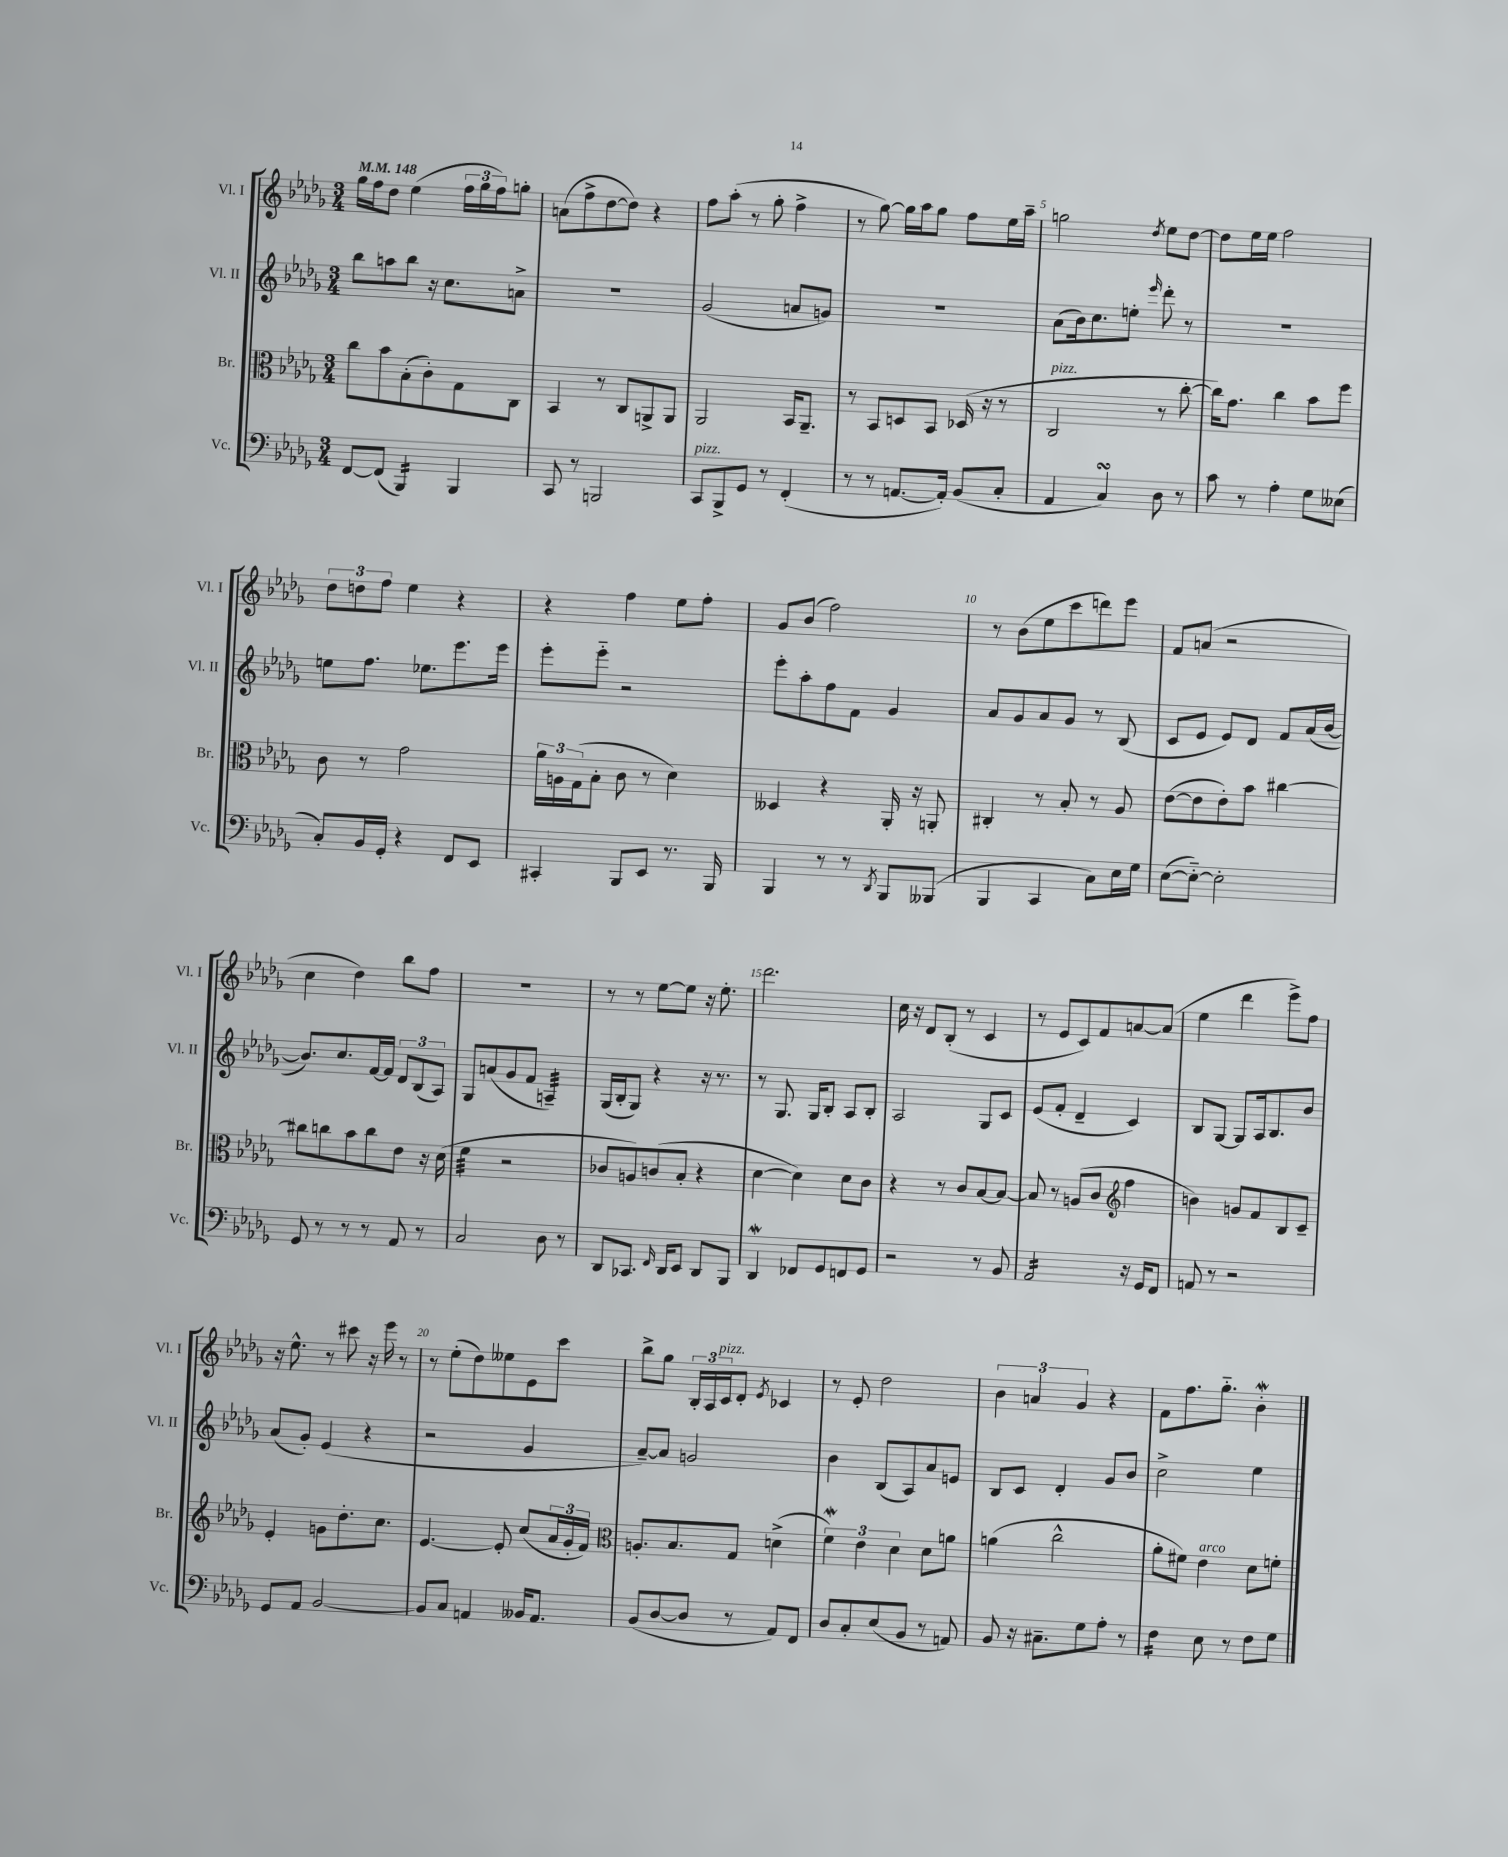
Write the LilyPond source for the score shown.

<<
\new StaffGroup <<
\new Staff = "s0" \with { instrumentName = "Vl. I" shortInstrumentName = "Vl. I" } {
    \clef treble \key des \major \numericTimeSignature \time 3/4 \tempo 4 = 148
    ges''16 f''16 des''8 ees''4( \tuplet 3/2 { f''16 ges''16 f''16) } g''8-. |
    a'8( f''8-> des''8~ des''8) r4 |
    f''8 aes''8-.( r8 ges''8-. f''4-> |
    r8 ges''8~) ges''16 aes''16 ges''8 f''8 ees''16 aes''16-- |
    g''2 \acciaccatura { des''8 } ees''8 des''8~ |
    des''8 ees''16 ees''16 f''2 |
    \tuplet 3/2 { des''8 d''8 f''8 } ees''4 r4 |
    r4 f''4 ees''8 f''8-. |
    ges'8 bes'8( f''2) |
    r8 bes'8( ees''8 c'''8 d'''8) ees'''8 |
    f'8 a'8( r2 |
    c''4 des''4) bes''8 f''8 |
    R2. |
    r8 r8 ees''8~ ees''8 r16 ees''8.-. |
    des'''2. |
    c''16 r16 des'8 bes8-.( r8 c'4 |
    r8 ees'8 c'8) f'8 a'8~ a'8( |
    ees''4 des'''4 ees'''8->) f''8 |
    r16 ees''8.-^ r8 cis'''8 r16 ees'''16 r8 |
    r8 ees''8-.( des''8) eeses''8 ees'8 c'''8 |
    bes''8-> ges''8 \tuplet 3/2 { bes16-. aes16 c'16^\markup { \italic "pizz." } } des'8-. \acciaccatura { ees'8 } ces'4 |
    r8 ees'8-. des''2 |
    \tuplet 3/2 { bes'4 a'4 ges'4 } r4 |
    f'8 f''8. ges''8.-_ bes'4-.\mordent \bar "|." |
}
\new Staff = "s1" \with { instrumentName = "Vl. II" shortInstrumentName = "Vl. II" } {
    \clef treble \key des \major \numericTimeSignature \time 3/4
    bes''8 a''8 bes''8 r16 c''8. a'8-> |
    R2. |
    ges'2( a'8 g'8) |
    R2. |
    aes'8( bes'16) c''8. e''8-. \grace { ees'''16 } des'''8-. r8 |
    R2. |
    e''8 f''8. ees''8. ees'''8. ees'''16 |
    ees'''8-. ees'''8-_ r2 |
    ees'''8-. aes''8-. f''8 f'8 ges'4 |
    aes'8 ges'8 aes'8 ges'8 r8 bes8( |
    c'8 ees'8 ees'8) des'8 f'8 aes'16( bes'16~ |
    bes'8.) c''8. f'16~ f'16 \tuplet 3/2 { des'8 bes8( aes8) } |
    ges8 a'8( ges'8 f'8 a4:32--) |
    ges16( bes16-. ges8) r4 r16 r8. |
    r8 ges8. ges16 bes8-. aes8 bes8-. |
    aes2 ges8 c'8 |
    ees'8( f'8-. des'4-- c'4) |
    bes8 ges8~ ges8 aes16 bes8. bes'8 |
    aes'8( ges'8-.) ees'4( r4 |
    r2 ges'4 |
    aes'8~--) aes'8 g'2 |
    bes'4 bes8( aes8) aes'8 e'8 |
    bes8 c'8 des'4-. ges'8 bes'8 |
    c''2-> ees''4 \bar "|." |
}
\new Staff = "s2" \with { instrumentName = "Br." shortInstrumentName = "Br." } {
    \clef alto \key des \major \numericTimeSignature \time 3/4
    c''8 bes'8 bes8-.( c'8-.) ges8 c8 |
    bes,4 r8 c8 a,8-> a,8 |
    aes,2 bes,16 aes,8.-- |
    r8 bes,8 d8 bes,8 des16( r16 r8 |
    c2^\markup { \italic "pizz." } r8 c''8~-. |
    c''16) ges'8. c''4 bes'8 f''8 |
    c'8 r8 ges'2 |
    \tuplet 3/2 { aes'16 a16 ges16( } bes8-. c'8 r8 des'4) |
    deses4 r4 aes,16-. r16 a,8-. |
    cis4-. r8 bes8-. r8 aes8 |
    ees'8~( ees'8 ees'8-.) bes'8 cis''4~ |
    cis''8 c''8 bes'8 c''8 ees'8 r16 des'16( |
    f'4:32 r2 |
    ces'8 a8) c'8( bes8-. r4 |
    des'4~ des'4) des'8 c'8 |
    r4 r8 c'8 bes8~ bes8~ |
    bes8 r8 a8( c'8 \clef treble f''4 |
    b'4) g'8 f'8 bes8 c'8-- |
    ees'4-. g'8 des''8.-. c''8. |
    ees'4.~ ees'8-. c''8( \tuplet 3/2 { aes'16 ges'16-. f'16) } |
    \clef alto a8.-. bes8. ges8 d'4->( |
    \tuplet 3/2 { f'4\mordent) ees'4 des'4 } des'8 a'8 |
    a'4( c''2-^ |
    aes'8-. fis'8) ees'4^\markup { \italic "arco" } des'8 f'8-. \bar "|." |
}
\new Staff = "s3" \with { instrumentName = "Vc." shortInstrumentName = "Vc." } {
    \clef bass \key des \major \numericTimeSignature \time 3/4
    f,8~ f,8( bes,,4:16) bes,,4 |
    c,8 r8 b,,2 |
    c,8^\markup { \italic "pizz." } bes,,8-> ges,8 r8 f,4-.( |
    r8 r8 a,8.~ a,16-.) bes,8( c8-. |
    aes,4 c4\turn) des8 r8 |
    c'8 r8 aes4-. ges8 eeses8( |
    c8-.) bes,16 ges,16-. r4 f,8 ees,8 |
    cis,4-. bes,,8 ees,8 r8. bes,,16 |
    bes,,4 r8 r8 \acciaccatura { des,8 } bes,,8 beses,,8( |
    bes,,4 c,4 c8) ees16 ges16 |
    ees8~( ees8~-_) ees2-. |
    ges,8 r8 r8 r8 aes,8 r8 |
    c2 des8 r8 |
    des,8 ces,8. \grace { f,16 } des,16 ees,8 des,8 bes,,8 |
    des,4\mordent fes,8 ges,8 f,8 ges,8 |
    r2 r8 bes,8 |
    aes,2:16 r16 ges,16 f,8 |
    a,8 r8 r2 |
    ges,8 aes,8 bes,2~ |
    bes,8 c8 a,4 beses,16 a,8. |
    bes,8( des8~ des8 r8 aes,8) f,8 |
    des8 c8-. ees8( bes,8 r8 a,8) |
    bes,8 r16 cis8.-- ges8 aes8-. r8 |
    f4:16 ees8 r8 f8 ges8 \bar "|." |
}
>>
>>
\layout { \context { \Score \override BarNumber.break-visibility = ##(#f #t #t) barNumberVisibility = #(every-nth-bar-number-visible 5) } }
